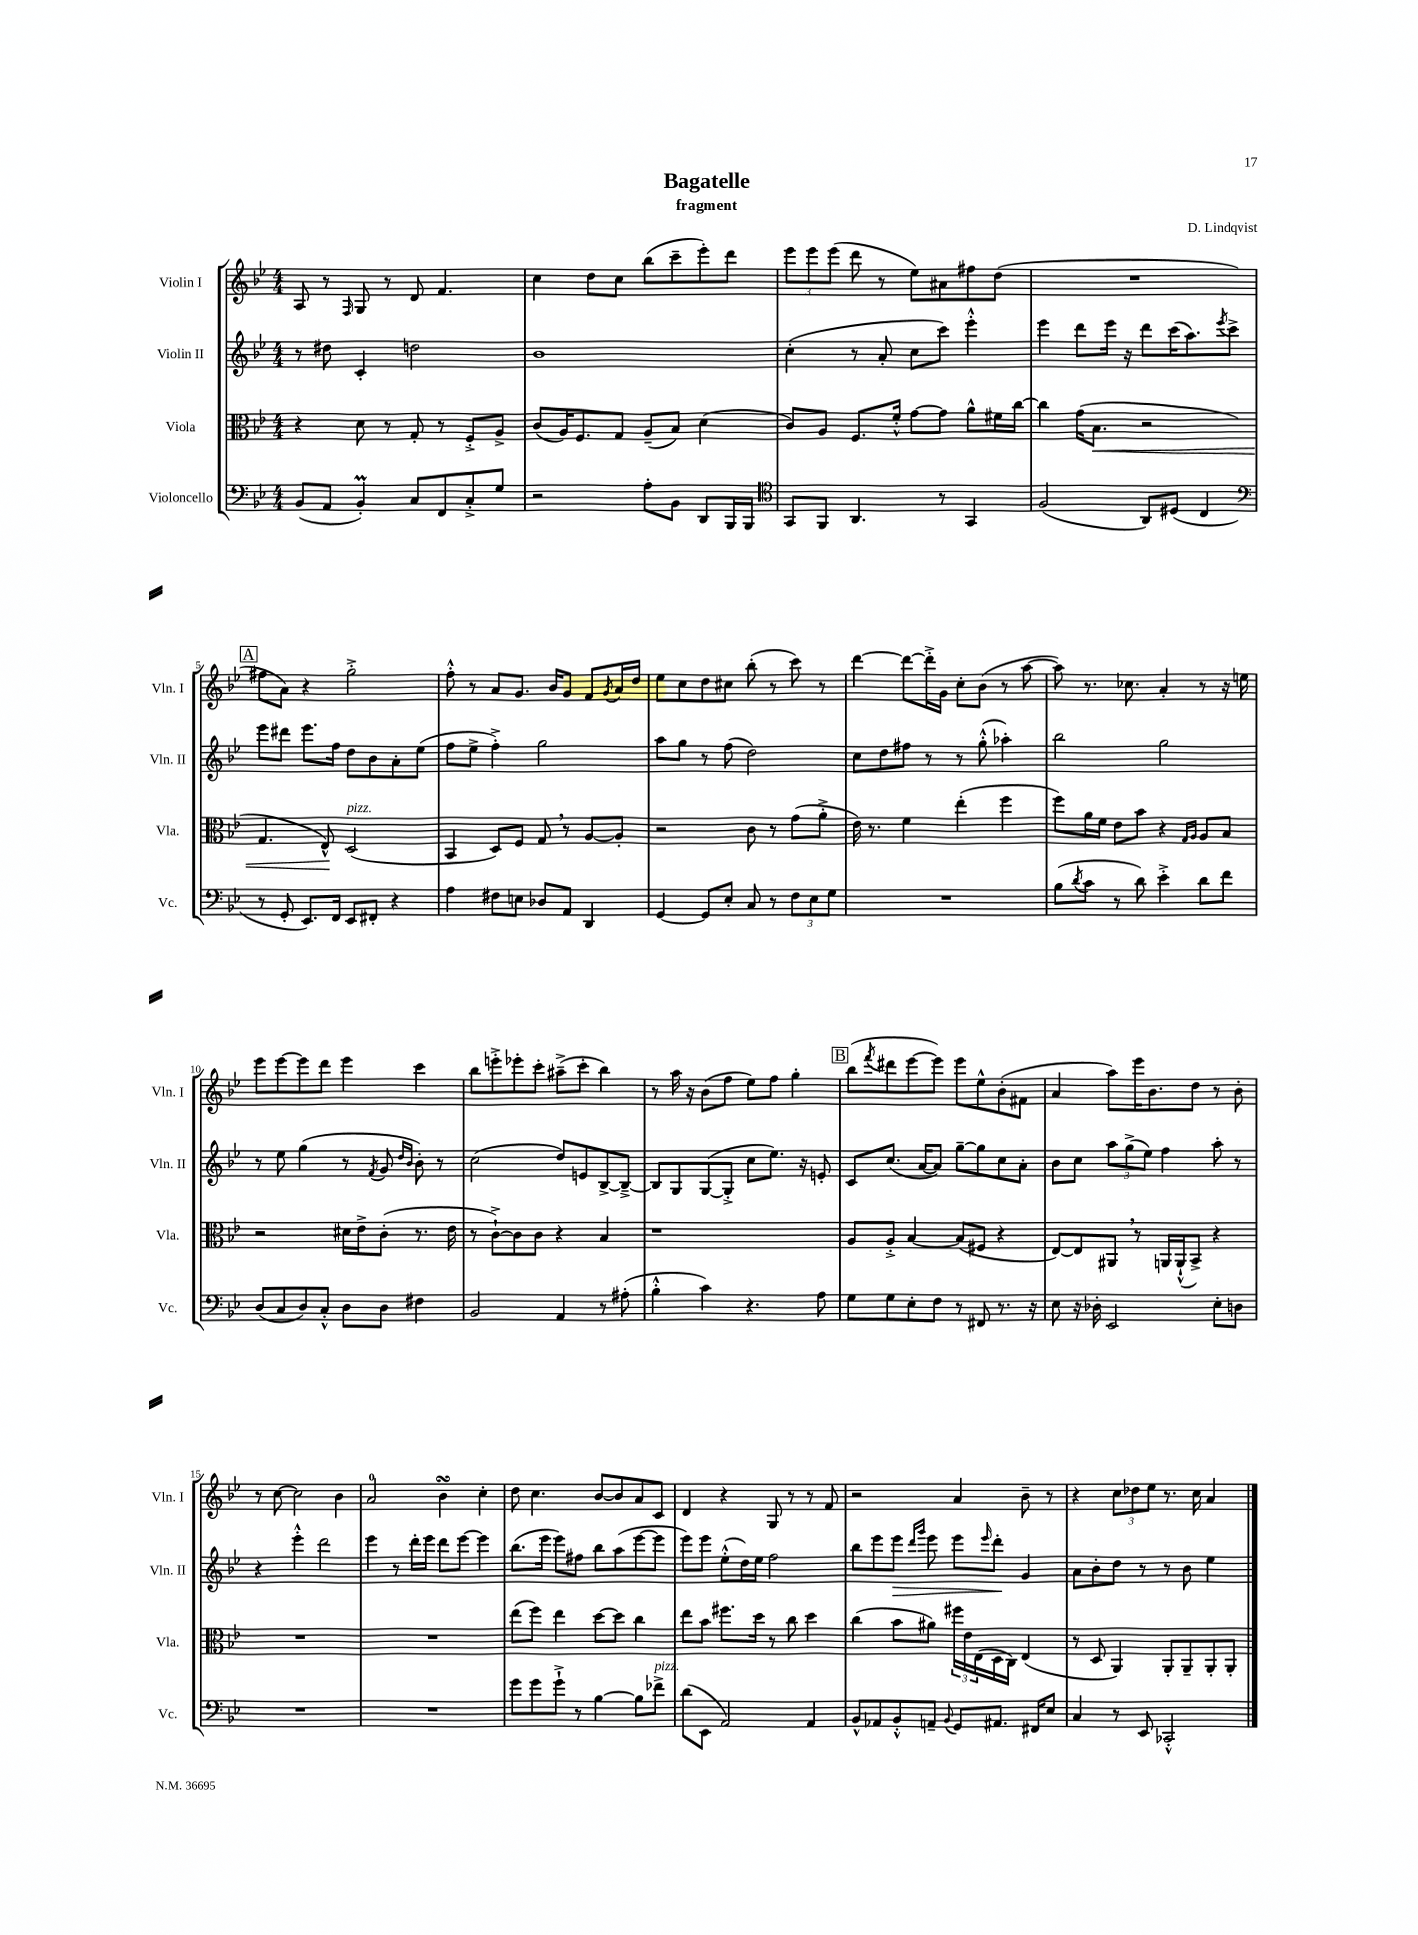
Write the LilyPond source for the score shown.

\header { title = "Bagatelle" composer = "D. Lindqvist" subtitle = "fragment" }
<<
\new StaffGroup <<
\new Staff = "s0" \with { instrumentName = "Violin I" shortInstrumentName = "Vln. I" } {
    \clef treble \key bes \major \numericTimeSignature \time 4/4
    a8 r8 \grace { f16 } g8 r8 d'8 f'4. |
    c''4 d''8 c''8 bes''8( c'''8-- ees'''8-.) d'''8 |
    \tuplet 3/2 { ees'''8 ees'''8 ees'''8( } d'''8 r8 ees''8) ais'8 fis''8 d''8( |
    R1 |
    \mark \markup { \box "A" } fis''8 a'8) r4 g''2-.-> |
    f''8-.-^ r8 a'8 g'8. bes'16 g'8 f'8 \acciaccatura { g'8 } a'16 d''16 |
    ees''8 c''8 d''8 cis''8 bes''8-.( r8 c'''8) r8 |
    d'''4~ d'''8~ d'''16-.-> g'16 c''8-. bes'8( r8 a''8~ |
    a''8) r8. ces''8. a'4-. r8 r16 e''16 |
    ees'''8 ees'''8~ ees'''8 d'''8 ees'''4 c'''4 |
    bes''8 e'''8-.-> ees'''8-. c'''8-. ais''8--->( c'''8-. bes''4) |
    r8 a''16 r16 bes'8( f''8 ees''8) f''8 g''4-. |
    \mark \markup { \box "B" } bes''8( \acciaccatura { f'''8 } dis'''8 ees'''8~ ees'''8) ees'''8 ees''8-^ bes'8-.( fis'8 |
    a'4 a''8) ees'''16 bes'8. d''8 r8 bes'8-. |
    r8 c''8~ c''2 bes'4 |
    a'2-0 bes'4\turn c''4-. |
    d''8 c''4. bes'8~ bes'8 a'8 c'8 |
    d'4 r4 g8 r8 r8 f'8 |
    r2 a'4 bes'8-- r8 |
    r4 \tuplet 3/2 { c''8 des''8 ees''8 } r8. c''16 a'4 \bar "|." |
}
\new Staff = "s1" \with { instrumentName = "Violin II" shortInstrumentName = "Vln. II" } {
    \clef treble \key bes \major \numericTimeSignature \time 4/4
    r8 dis''8 c'4-. d''2 |
    bes'1 |
    c''4-.( r8 a'8-. c''8 c'''8) ees'''4-.-^ |
    ees'''4 d'''8 ees'''16 r16 d'''8 c'''16( a''8.) \acciaccatura { ees'''8 } c'''8-> |
    \mark \markup { \box "A" } ees'''8 dis'''8 ees'''8. f''16 d''8 bes'8 a'8-. ees''8( |
    f''8 ees''8-> f''4-.->) g''2 |
    a''8 g''8 r8 f''8( d''2) |
    c''8 d''8 fis''8 r8 r8 g''8-.-^( aes''4-.) |
    bes''2 g''2 |
    r8 ees''8 g''4( r8 \acciaccatura { f'8 } g'8 \grace { d''16 bes'16 } bes'8-.) r8 |
    c''2( d''8) e'8 bes8~-> bes8~---> |
    bes8 g8 g8~( g8-.-> c''8 ees''8.) r16 e'8-. |
    \mark \markup { \box "B" } c'8 c''8.( a'16~ a'8) g''8~-- g''8 c''8 a'8-. |
    bes'8 c''8 \tuplet 3/2 { a''8 g''8->( ees''8) } f''4 a''8-. r8 |
    r4 ees'''4-.-^ d'''2 |
    ees'''4 r8 d'''16-. ees'''16 d'''8 ees'''8~ ees'''4 |
    bes''8.( ees'''16 ees'''8) fis''8 bes''8 a''8( ees'''8~ ees'''8 |
    ees'''8) ees'''8 ees''8-.-^( d''16) ees''16 f''2 |
    bes''8 ees'''8 ees'''8\> \grace { d'''16 g'''16 } ees'''8 ees'''8 \grace { ees'''16 } d'''8-.\! g'4 |
    a'8 bes'8-. d''8 r8 r8 bes'8 ees''4 \bar "|." |
}
\new Staff = "s2" \with { instrumentName = "Viola" shortInstrumentName = "Vla." } {
    \clef alto \key bes \major \numericTimeSignature \time 4/4
    r4 d'8 r8 g8-. r8 f8-.-> a8-> |
    c'8( a16) f8. g8 a8--( bes8) d'4( |
    c'8) a8 f8. f'16-.-^ g'8~ g'8 a'8-^ fis'16 c''16~ |
    c''4 g'16( bes8.\< r2 |
    \mark \markup { \box "A" } g4. ees8-^\!) d2^\markup { \italic "pizz." }( |
    bes,4 d8) f8 g8 \breathe r8 a8~ a8-. |
    r2 c'8 r8 g'8( a'8-.-> |
    ees'16) r8. f'4 ees''4-.( f''4 |
    f''8) a'16 f'16 ees'8 bes'8 r4 \grace { g16 a16 } a8 bes8 |
    r2 dis'16 ees'16-> c'8-.( r8. ees'16 |
    r8 c'8~-!->) c'8 c'8 r4 bes4 |
    r1 |
    \mark \markup { \box "B" } a8 a8-.-> bes4~ bes8( fis8 r4 |
    ees8~) ees8 ais,8 \breathe r8 a,16 a,16-!-^( bes,8->) r4 |
    R1 |
    R1 |
    ees''8( f''8) ees''4 d''8~ d''8 c''4 |
    ees''8 bes'8 fis''8. d''16 r8 c''8 d''4 |
    c''4( bes'8 ais'8) \tuplet 3/2 { fis''16 ees'16 ees16( } d16 c16) ees4( |
    r8 d8 a,4) a,8-. a,8-- a,8-. a,8-. \bar "|." |
}
\new Staff = "s3" \with { instrumentName = "Violoncello" shortInstrumentName = "Vc." } {
    \clef bass \key bes \major \numericTimeSignature \time 4/4
    bes,8( a,8 bes,4-.\prall) c8 f,8 c8-.-> g8 |
    r2 a8-. bes,8 d,8 bes,,16 bes,,16 |
    \clef tenor g,8 f,8 a,4. r8 g,4 |
    f2( a,8) dis8( c4 |
    \mark \markup { \box "A" } \clef bass r8 g,8-. ees,8.) f,16 ees,8 fis,8-. r4 |
    a4 fis8 e8 des8 a,8 d,4 |
    g,4~ g,8 ees8-. c8 r8 \tuplet 3/2 { f8 ees8 g8 } |
    R1 |
    bes8( \acciaccatura { d'8 } c'8 r8 d'8) ees'4-.-> d'8 f'8 |
    d8( c8 d8) c8-.-^ d8 d8 fis4 |
    bes,2 a,4 r8 ais8-.( |
    bes4-.-^ c'4) r4. a8 |
    \mark \markup { \box "B" } g8 g8 ees8-. f8 r8 fis,8 r8. r16 |
    ees8 r16 des16-. ees,2 ees8-. d8 |
    R1 |
    R1 |
    g'8 g'8 g'8-!-> r8 bes4~ bes8 fes'8->^\markup { \italic "pizz." } |
    d'8( ees,8 a,2) a,4 |
    bes,8-^ aes,8 bes,8-.-^ a,8-- \appoggiatura { bes,8 } g,8 ais,8. fis,16 ees8 |
    c4 r8 ees,8 ces,2-.-^ \bar "|." |
}
>>
>>
